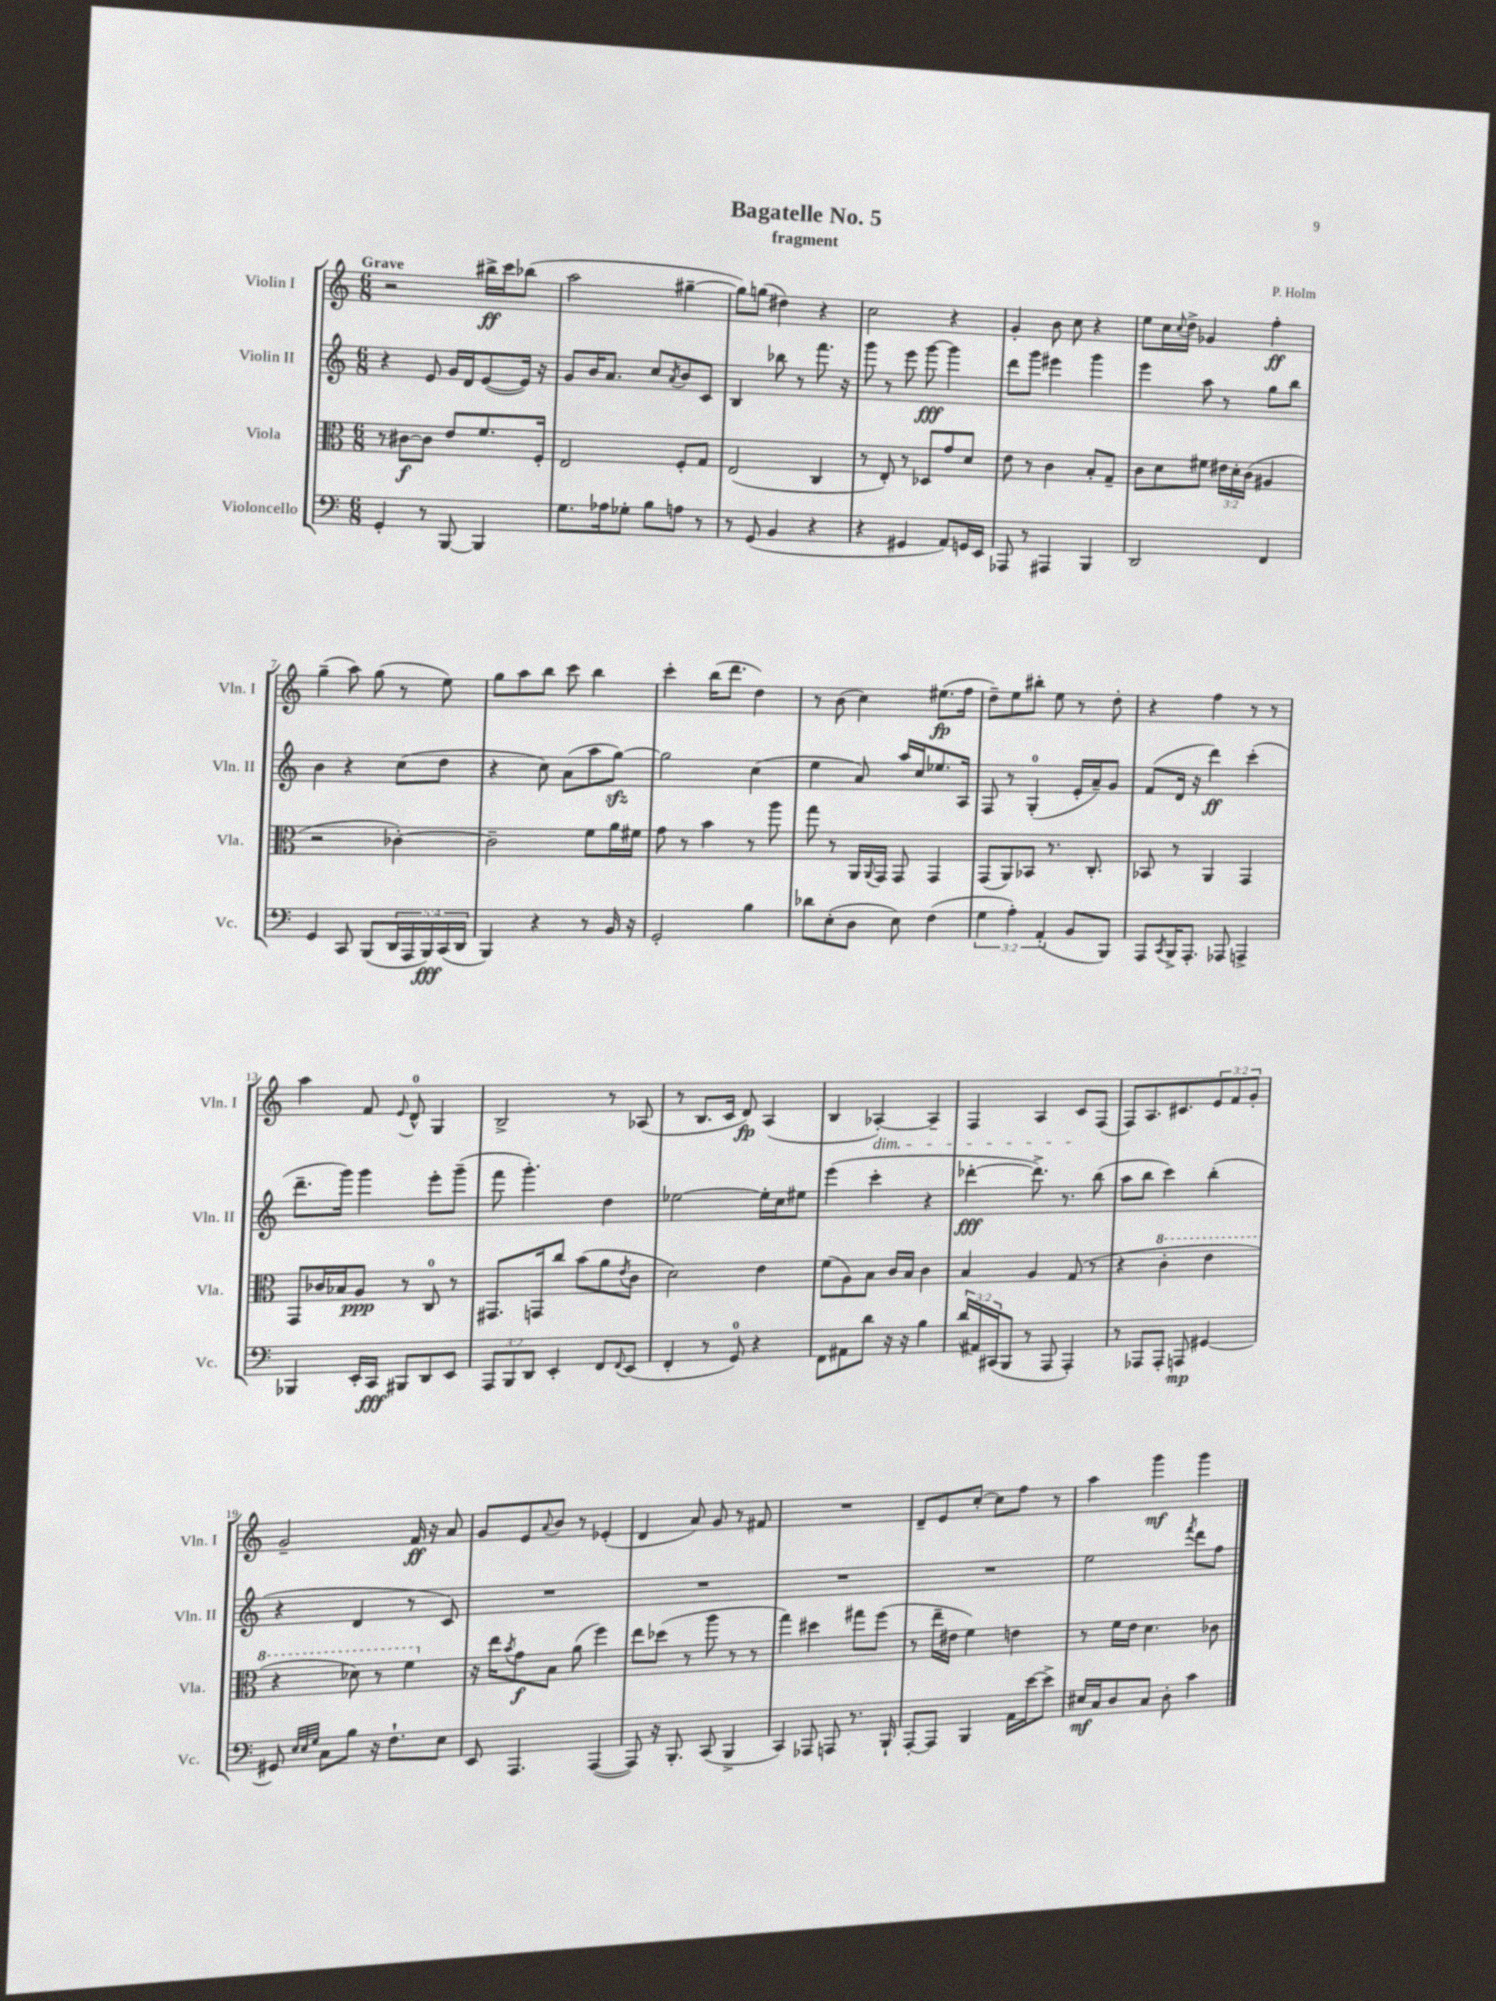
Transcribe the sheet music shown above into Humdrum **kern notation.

**kern	**dynam	**kern	**dynam	**kern	**dynam	**kern	**dynam
*part4	*part4	*part3	*part3	*part2	*part2	*part1	*part1
*staff4	*staff4	*staff3	*staff3	*staff2	*staff2	*staff1	*staff1
*I"Violoncello	*	*I"Viola	*	*I"Violin II	*	*I"Violin I	*
*I'Vc.	*	*I'Vla.	*	*I'Vln. II	*	*I'Vln. I	*
*clefF4	*	*clefC3	*	*clefG2	*	*clefG2	*
*k[]	*	*k[]	*	*k[]	*	*k[]	*
*M6/8	*	*M6/8	*	*M6/8	*	*M6/8	*
=1	=1	=1	=1	=1	=1	=1	=1
!	!	!	!	!	!	!LO:TX:a:B:t=Grave	!
4GG'/	.	8r	.	4r	.	2r	.
.	.	[8c#X\L	f	.	.	.	.
8r	.	8c#\J]	.	8e/	.	.	.
[8BBB/	.	8e/L	.	16g/LL	.	.	.
.	.	.	.	16d/J	.	.	.
4BBB/]	.	8.f/	.	([8e/	.	16bb#X^\LL	ff
.	.	.	.	.	.	16ccc\J	.
.	.	.	.	16e/Jk])	.	(8bb-X\J	.
.	.	16F'/Jk	.	16r	.	.	.
=2	=2	=2	=2	=2	=2	=2	=2
8.G\L	.	2E/	.	8g/L	.	2aa\	.
.	.	.	.	16b/K	.	.	.
16A-X\k	.	.	.	8.a/J	.	.	.
8G-X'\J	.	.	.	.	.	.	.
8B\L	.	.	.	8cc/L	.	.	.
.	.	.	.	8qa/	.	.	.
8An\J	.	8F'/L	.	8b/	.	[4gg#X~\	.
8r	.	8G/J	.	8c/J	.	.	.
=3	=3	=3	=3	=3	=3	=3	=3
8r	.	(2E/	.	4B/	.	8gg#\L])	.
(8GG/	.	.	.	.	.	(8ggn\J	.
4BB/	.	.	.	8bb-X\	.	4dd#X\)	.
.	.	.	.	8r	.	.	.
4r	.	4C/	.	8.fff\	.	4r	.
.	.	.	.	16r	.	.	.
=4	=4	=4	=4	=4	=4	=4	=4
4r	.	8r	.	8ggg\	.	2cc\	.
.	.	8E'/)	.	8r	.	.	.
4GG#X/	.	8r	.	8eee\	.	.	.
.	.	8D-X/L	.	[8ggg\	fff	.	.
8AA/L)	.	8g/	.	4ggg\]	.	4r	.
16GGn/L	.	8d/J	.	.	.	.	.
16EE/JJ	.	.	.	.	.	.	.
=5	=5	=5	=5	=5	=5	=5	=5
8AAA-X/	.	8e\	.	8ddd\L	.	4g'/	.
8r	.	8r	.	8ggg\J	.	.	.
4AAA#X/	.	4c\	.	4eee#X\	.	8b\	.
.	.	.	.	.	.	8cc\	.
4BBB/	.	8B'/L	.	4ggg\	.	4r	.
.	.	8G~/J	.	.	.	.	.
=6	=6	=6	=6	=6	=6	=6	=6
2DD/	.	8c\L	.	4eee\	.	8ee\L	.
.	.	8d\	.	.	.	16cc\L	.
.	.	.	.	.	.	8qqcc/	.
.	.	.	.	.	.	16dd^\JJ	.
.	.	8f#X\J	.	8aa\	.	4g-X/	.
.	.	24e#X\LL	.	8r	.	.	.
.	.	24d'\	.	.	.	.	.
.	.	(24c\JJ	.	.	.	.	.
4FF/	.	4A#X/	.	8gg\L	.	4ff'\	ff
.	.	.	.	8bb\J	.	.	.
!!LO:LB:g=z
=7	=7	=7	=7	=7	=7	=7	=7
4GG/	.	2r	.	4b\	.	(4gg~\	.
8CC/	.	.	.	4r	.	8aa\)	.
(8BBB/L	.	.	.	.	.	(8gg\	.
20DD/L	.	[4c-X'\)	.	(8cc\L	.	8r	.
20AAA/	.	.	.	.	.	.	.
20BBB/)	fff	.	.	.	.	.	.
.	.	.	.	8dd\J	.	8ee\)	.
(20CC/	.	.	.	.	.	.	.
20DD/JJ	.	.	.	.	.	.	.
=8	=8	=8	=8	=8	=8	=8	=8
4BBB/)	.	2c-~\]	.	4r	.	8gg\L	.
.	.	.	.	.	.	8aa\	.
4r	.	.	.	8cc\)	.	8bb\J	.
.	.	.	.	(8a\L	.	8ccc\	.
8r	.	8f\L	.	8aa\	.	4bb\	.
16BB/	.	16a\L	.	[8ggzz\J)	.	.	.
16r	.	16f#X\JJ	.	.	.	.	.
=9	=9	=9	=9	=9	=9	=9	=9
2GG'/	.	8g\	.	2gg\]	.	4ccc'\	.
.	.	8r	.	.	.	.	.
.	.	4b\	.	.	.	(16bb\KL	.
.	.	.	.	.	.	8.ddd\J	.
4B\	.	8r	.	(4cc\	.	4dd\)	.
.	.	8aa\	.	.	.	.	.
=10	=10	=10	=10	=10	=10	=10	=10
8d-X\L	.	8gg\	.	4ee\	.	8r	.
(8E'\	.	8r	.	.	.	(8b\	.
8D\J	.	16AA/LL	.	8a/)	.	4cc\)	.
.	.	8qqAA/	.	.	.	.	.
.	.	16GG/JJ	.	.	.	.	.
8E\)	.	8GG/	.	16aa/LL	.	.	.
.	.	.	.	16cc/J	.	.	.
(4F\	.	4GG/	.	8.ee-X/	.	(8.ee#X\L	fp
.	.	.	.	16A/Jk	.	16ff\Jk	.
=11	=11	=11	=11	=11	=11	=11	=11
6G\	.	(8GG/L	.	8F/	.	8dd~\L)	.
.	.	8AA/)	.	8r	.	8ee\	.
6A'\)	.	.	.	.	.	.	.
.	.	8BB-X/J	.	(4G'/	.	8bb#X'\J	.
(6AA'/	.	.	.	.	.	.	.
.	.	8.r	.	.	.	8ee\	.
8BB/L	.	.	.	16e'/LL	.	8r	.
.	.	8.C'/	.	16a~/J)	.	.	.
8BBB/J)	.	.	.	8g/J	.	8dd'\	.
=12	=12	=12	=12	=12	=12	=12	=12
8AAA/L	.	8BB-X/	.	(8f/L	.	4r	.
8qCC/	.	.	.	.	.	.	.
16BBB^/K	.	8r	.	16d/Jk	.	.	.
8.AAA'/J	.	.	.	16r	.	.	.
.	.	4AA/	.	4ddd\)	ff	4ff\	.
8AAA-X/	.	.	.	.	.	.	.
4AAAn^/	.	4GG/	.	(4ccc'\	.	8r	.
.	.	.	.	.	.	8r	.
!!LO:LB:g=z
=13	=13	=13	=13	=13	=13	=13	=13
4BBB-X/	.	8GG/L	.	8.ddd~\L	.	4aa\	.
.	.	16c-X/L	.	.	.	.	.
.	.	16B-X/J	.	16ggg\Jk)	.	.	.
16EE'/LL	.	8A/J	ppp	4ggg\	.	8f/	.
16CC/JJ	fff	.	.	.	.	.	.
.	.	.	.	.	.	8qqe/	.
8BBB#X/L	.	8r	.	.	.	8d^^/	.
8DD/	.	8C/	.	8eee'\L	.	4G/	.
8EE/J	.	8r	.	(8ggg~\J	.	.	.
=14	=14	=14	=14	=14	=14	=14	=14
12AAA/L	.	8.GG#X/L	.	8fff\	.	2B^/	.
12BBB/	.	.	.	.	.	.	.
.	.	.	.	4.ggg'\)	.	.	.
12DD/J	.	.	.	.	.	.	.
.	.	16GGn/k	.	.	.	.	.
4EE'/	.	8cc/J	.	.	.	.	.
.	.	(8b\L	.	.	.	.	.
8FF/L	.	8a\	.	4dd\	.	8r	.
8qqFF/	.	8qe/	.	.	.	.	.
(8EE/J	.	8c\J	.	.	.	(8A-X/	.
=15	=15	=15	=15	=15	=15	=15	=15
4FF'/	.	2d\)	.	[2ee-X\	.	8r	.
.	.	.	.	.	.	8.B/L	.
8r	.	.	.	.	.	.	.
.	.	.	.	.	.	16c/Jk	.
8GG/)	.	.	.	.	.	8d/)	fp
4r	.	4e\	.	16ee-'\LL]	.	(4A/	.
.	.	.	.	16cc\J	.	.	.
.	.	.	.	8ee#X\J	.	.	.
=16	=16	=16	=16	=16	=16	=16	=16
8FF\L	.	(8f\L	.	(4eee\	.	4B/	.
8AA#X\	.	8A\)	.	.	.	.	.
!	!	!	!	!	!	!LO:TX:b:i:t=dim.	!
8d\J	.	8B\J	.	4ccc'\	.	[4A-X'/)	.
16r	.	16c/LL	.	.	.	.	.
16r	.	16B/JJ	.	.	.	.	.
4B\	.	4c\	.	4r	.	4A-~/]	.
=17	=17	=17	=17	=17	=17	=17	=17
(24d/LL	.	4B/	.	[4ddd-X'\	fff	4F/	.
24AA#X/)	.	.	.	.	.	.	.
(24CC#X/J	.	.	.	.	.	.	.
8BBB/J	.	.	.	.	.	.	.
8r	.	4A/	.	8.ddd-^\])	.	4A/	.
8AAA/	.	.	.	.	.	.	.
.	.	.	.	8.r	.	.	.
4AAA'/)	.	(8G/	.	.	.	8c/L	.
.	.	8r	.	(8bb\	.	(8F/J	.
=18	=18	=18	=18	=18	=18	=18	=18
8r	.	4r	.	8aa\L	.	8F/L)	.
8AAA-X/L	.	.	.	8bb\J	.	8.A/	.
*	*	*8va	*	*	*	*	*
8AAA-'/J	.	4cc'\	.	4ccc\)	.	.	.
.	.	.	.	.	.	8.c#X/	.
8AAAn/	mp	.	.	.	.	.	.
[4GG#X/	.	4ee\	.	(4bb'\	.	12e/	.
.	.	.	.	.	.	12f/	.
.	.	.	.	.	.	12g'/J	.
!!LO:LB:g=z
=19	=19	=19	=19	=19	=19	=19	=19
8GG#X/]	.	4r	.	4r	.	2g~/	.
32qqE/LLL	.	.	.	.	.	.	.
32qqE/	.	.	.	.	.	.	.
32qqG/JJJ	.	.	.	.	.	.	.
8C\L	.	.	.	.	.	.	.
8B\J	.	8dd-X\)	.	4d/	.	.	.
16r	.	8r	.	.	.	.	.
8.F`\L	.	.	.	.	.	.	.
.	.	4ff\	.	8r	.	16f/	ff
.	.	.	.	.	.	16r	.
8E\J	.	.	.	8c/)	.	8a/	.
=20	=20	=20	=20	=20	=20	=20	=20
*	*	*X8va	*	*	*	*	*
8EE/	.	16r	.	2.r	.	8g/L	.
.	.	16ee\KL	.	.	.	.	.
.	.	8qb/	.	.	.	.	.
4.AAA/	.	8g\	f	.	.	8e/	.
.	.	.	.	.	.	8qqa/	.
.	.	8B\J	.	.	.	8b/J	.
.	.	(8a\	.	.	.	8r	.
([4AAA/	.	4ff\)	.	.	.	(4e-X'/	.
=21	=21	=21	=21	=21	=21	=21	=21
8AAA/])	.	8ee\L	.	2.r	.	4d/	.
16r	.	(8dd-X\J	.	.	.	.	.
8.BBB'/	.	.	.	.	.	.	.
.	.	8r	.	.	.	8a/)	.
(8CC/	.	8aa\	.	.	.	8g/	.
4BBB^/	.	8r	.	.	.	8r	.
.	.	8r	.	.	.	8f#X/	.
=22	=22	=22	=22	=22	=22	=22	=22
4CC/)	.	4gg\)	.	2.r	.	2.r	.
8AAA-X/	.	4dd#X\	.	.	.	.	.
8AAAn/	.	.	.	.	.	.	.
8.r	.	8gg#X\L	.	.	.	.	.
.	.	(8ff\J	.	.	.	.	.
16BBB`/	.	.	.	.	.	.	.
=23	=23	=23	=23	=23	=23	=23	=23
[8AAA'/L	.	8r	.	2.r	.	8d~/L	.
8AAA/J]	.	16ee~\LL	.	.	.	8e/	.
.	.	16e#X\JJ	.	.	.	.	.
4BBB/	.	4f\)	.	.	.	[8cc'/J	.
.	.	.	.	.	.	8cc\L]	.
16AA\LL	.	4en\	.	.	.	8ff\J	.
[16e\J	.	.	.	.	.	.	.
8e^\J]	.	.	.	.	.	8r	.
=24	=24	=24	=24	=24	=24	=24	=24
16E#X/LL	mf	8r	.	2ee\	.	4aa\	.
16C/J	.	.	.	.	.	.	.
8D/	.	16f\LL	.	.	.	.	.
.	.	16e\JJ	.	.	.	.	.
8C/J	.	4.d\	.	.	.	4ggg\	mf
8D'\	.	.	.	.	.	.	.
.	.	.	.	8qfff/	.	.	.
4c\	.	.	.	8ddd\L	.	4ggg\	.
.	.	8c-X\	.	8ff\J	.	.	.
==	==	==	==	==	==	==	==
*-	*-	*-	*-	*-	*-	*-	*-
